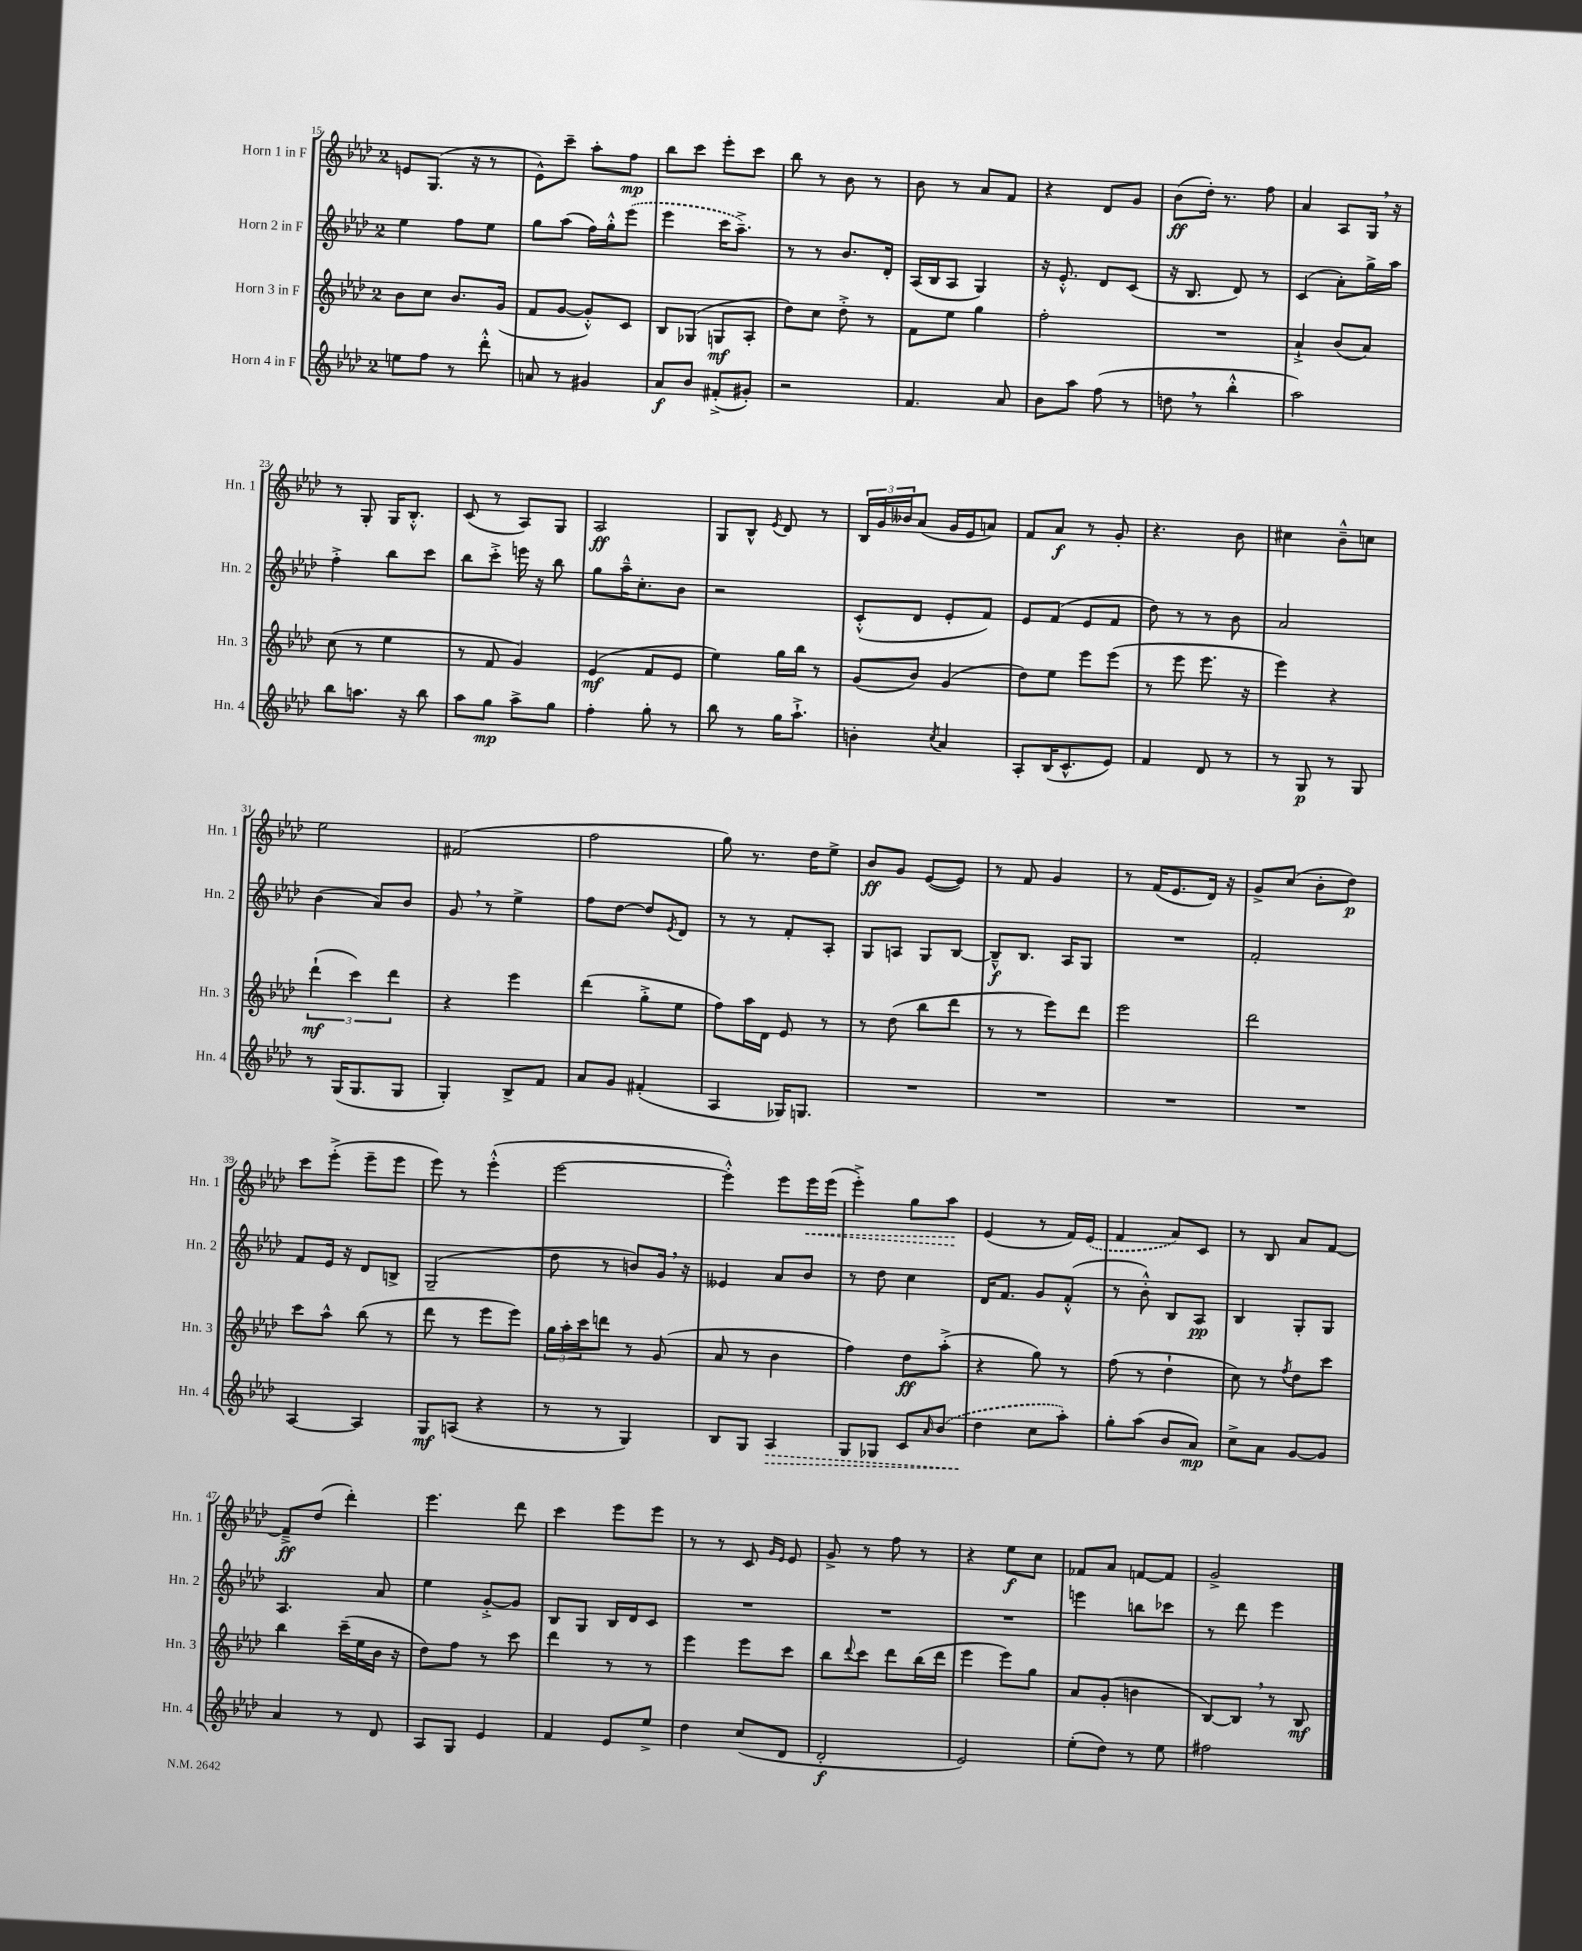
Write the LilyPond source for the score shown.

<<
\new StaffGroup <<
\new Staff = "s0" \with { instrumentName = "Horn 1 in F" shortInstrumentName = "Hn. 1" } {
    \clef treble \key aes \major \once \override Staff.TimeSignature.style = #'single-digit \time 2/4
    e'8 g8.( r16 r8 |
    ees'8-^) c'''8-- aes''8-. f''8\mp |
    bes''8 c'''8 ees'''8-. c'''8 |
    bes''8 r8 bes'8 r8 |
    bes'8 r8 aes'8 f'8 |
    r4 des'8 g'8 |
    bes'8\ff( des''16-.) r8. f''8 |
    aes'4 aes8 g16 \breathe r16 |
    r8 g8-. g16 bes8.-.-^ |
    c'8( r8 aes8) g8 |
    aes2\ff |
    g8 bes8-^ \acciaccatura { ees'8 } des'8 r8 |
    \tuplet 3/2 { bes16 g'16 beses'16 } aes'8( g'16 ees'16 a'8) |
    f'8 aes'8\f r8 g'8-. |
    r4. bes'8 |
    cis''4 bes'8---^ c''8 |
    ees''2 |
    fis'2( |
    f''2 |
    g''8) r8. des''16 ees''8-> |
    bes'8\ff g'8 ees'8~( ees'8) |
    r8 f'8 g'4 |
    r8 f'16( ees'8. des'16) r16 |
    g'8-> c''8( bes'8-. des''8\p) |
    c'''8 ees'''8-.->( ees'''8-- ees'''8 |
    ees'''8) r8 ees'''4-.-^( |
    ees'''2~ |
    ees'''4-.-^) ees'''8 \once \override Hairpin.style = #'dashed-line ees'''16\< ees'''16( |
    ees'''4-.->) g''8 aes''8\! |
    ees'4( r8 f'16) \once \slurDashed ees'16( |
    f'4 aes'8) c'8 |
    r8 bes8 aes'8 f'8~ |
    f'8--->\ff des''8( des'''4-.) |
    ees'''4. des'''8 |
    c'''4 ees'''8 ees'''8 |
    r8 r8 c'8 \grace { g'16 ees'16 } ees'8 |
    g'8-> r8 f''8 r8 |
    r4 ees''8\f c''8 |
    fes'8 aes'8 f'8~ f'8 |
    g'2-> \bar "|." |
}
\new Staff = "s1" \with { instrumentName = "Horn 2 in F" shortInstrumentName = "Hn. 2" } {
    \clef treble \key aes \major \once \override Staff.TimeSignature.style = #'single-digit \time 2/4
    ees''4 f''8 ees''8 |
    g''8 aes''8( f''16) g''16-.-^ \once \slurDashed ees'''8( |
    ees'''4 c'''16 aes''8.--->) |
    r8 r8 bes'8. des'16-. |
    aes16( bes16 aes8 g4) |
    r16 ees'8.-.-^ des'8 c'8( |
    r16 bes8. des'8) r8 |
    c'4( aes'8-.) g''16-> aes''16 |
    f''4-.-> bes''8 c'''8 |
    bes''8 c'''8-.-> e'''16 r16 bes''8 |
    g''8 aes''16---^ c''8.-. bes'8 |
    r2 |
    c'8-.-^( des'8 ees'8-. f'8) |
    ees'8 f'8( ees'8 f'8 |
    des''8) r8 r8 bes'8 |
    aes'2 |
    bes'4( aes'8) bes'8 |
    g'8 \breathe r8 ees''4-> |
    f''8 des''8~ des''8 \acciaccatura { ees'8 } des'8 |
    r8 r8 f'8-. aes8-. |
    g8 a8 g8 bes8~ |
    bes8---^\f bes8. aes16 g8 |
    R2 |
    f'2-. |
    f'8 ees'16 r16 des'8 b8-> |
    g2--( |
    des''8 r8 b'8) g'16 \breathe r16 |
    eeses'4 aes'8 bes'8 |
    r8 des''8 c''4 |
    des'16 f'8. g'8 f'8-.-^( |
    r8 bes'8-.-^) bes8 aes8\pp |
    bes4 g8-. g8 |
    aes4. aes'8 |
    ees''4 g'8~-.-> g'8 |
    bes8 g8 bes16 des'16 c'8 |
    R2 |
    R2 |
    R2 |
    e'''4 b''8 ces'''8 |
    r8 des'''8 ees'''4 \bar "|." |
}
\new Staff = "s2" \with { instrumentName = "Horn 3 in F" shortInstrumentName = "Hn. 3" } {
    \clef treble \key aes \major \once \override Staff.TimeSignature.style = #'single-digit \time 2/4
    bes'8 c''8 bes'8. g'16( |
    f'8 g'8~ g'8-.-^) c'8 |
    bes8 ges8( g8\mf aes8-. |
    des''8) c''8 des''8-.-> r8 |
    f'8 ees''8 g''4 |
    f''2-. |
    R2 |
    aes'4-!-> bes'8( aes'8) |
    c''8( r8 ees''4 |
    r8 f'8 g'4) |
    ees'4\mf( f'8 ees'8 |
    ees''4) g''16 bes''16 r8 |
    g'8( bes'8) g'4( |
    des''8) ees''8 ees'''8 ees'''8( |
    r8 ees'''8 ees'''8. r16 |
    ees'''4) r4 |
    \tuplet 3/2 { des'''4-!\mf( c'''4) des'''4 } |
    r4 ees'''4 |
    des'''4( g''8-.-> ees''8 |
    f''8) aes''16 des'16 ees'8 r8 |
    r8 des''8( bes''8 des'''8 |
    r8 r8 ees'''8) des'''8 |
    ees'''2 |
    des'''2 |
    c'''8 aes''8-^ bes''8( r8 |
    des'''8 r8 ees'''8 ees'''8) |
    \tuplet 3/2 { g''16 aes''16-. c'''16 } d'''8 r8 g'8( |
    aes'8 r8 bes'4 |
    f''4) des''8\ff aes''8-.->( |
    r4 g''8) r8 |
    f''8( r8 des''4-! |
    c''8) r8 \acciaccatura { f''8 } des''8 c'''8 |
    bes''4 c'''16--( ees''16 bes'16 r16 |
    des''8) f''8 r8 c'''8 |
    des'''4 r8 r8 |
    ees'''4 ees'''8 c'''8 |
    bes''8 \appoggiatura { des'''8 } c'''8 des'''8 bes''16( des'''16 |
    ees'''4 ees'''8) g''8 |
    aes'8 g'8-.( b'4 |
    bes8~) bes8 \breathe r8 bes8\mf \bar "|." |
}
\new Staff = "s3" \with { instrumentName = "Horn 4 in F" shortInstrumentName = "Hn. 4" } {
    \clef treble \key aes \major \once \override Staff.TimeSignature.style = #'single-digit \time 2/4
    e''8 f''8 r8 des'''8-.-^ |
    a'8 r8 gis'4 |
    aes'8\f bes'8 fis'8-.->( gis'8-.) |
    r2 |
    f'4. aes'8 |
    bes'8 aes''8 f''8( r8 |
    d''8 \breathe r8 bes''4-.-^ |
    aes''2) |
    bes''8 a''8. r16 bes''8 |
    aes''8 g''8\mp aes''8-> g''8 |
    f''4-. g''8-. r8 |
    bes''8 r8 g''16 aes''8.-!-> |
    b'4-. \acciaccatura { c''8 } aes'4 |
    aes8-. bes16( c'8.-^ ees'8) |
    f'4 des'8 r8 |
    r8 g8\p r8 g8 |
    r8 g16( g8. g8 |
    g4-.) bes8-> f'8 |
    aes'8 g'8 fis'4-.( |
    aes4 ges16) g8. |
    R2 |
    R2 |
    R2 |
    R2 |
    aes4~ aes4 |
    g8\mf a8( r4 |
    r8 r8 g4) |
    bes8 g8 \once \override Hairpin.style = #'dashed-line aes4\> |
    g8 ges8 c'8 \grace { aes'16 } \once \slurDashed bes'8( |
    des''4\! c''8 aes''8-.) |
    g''8-. aes''8( bes'8 aes'8\mp) |
    c''8-> aes'8 g'8~ g'8 |
    aes'4 r8 des'8 |
    aes8 g8 ees'4 |
    f'4 ees'8 ees''8-> |
    des''4 c''8( des'8 |
    des'2-.\f |
    ees'2) |
    ees''8-.( des''8) r8 ees''8 |
    fis''2 \bar "|." |
}
>>
>>
\layout { \context { \Score currentBarNumber = #15 } }
